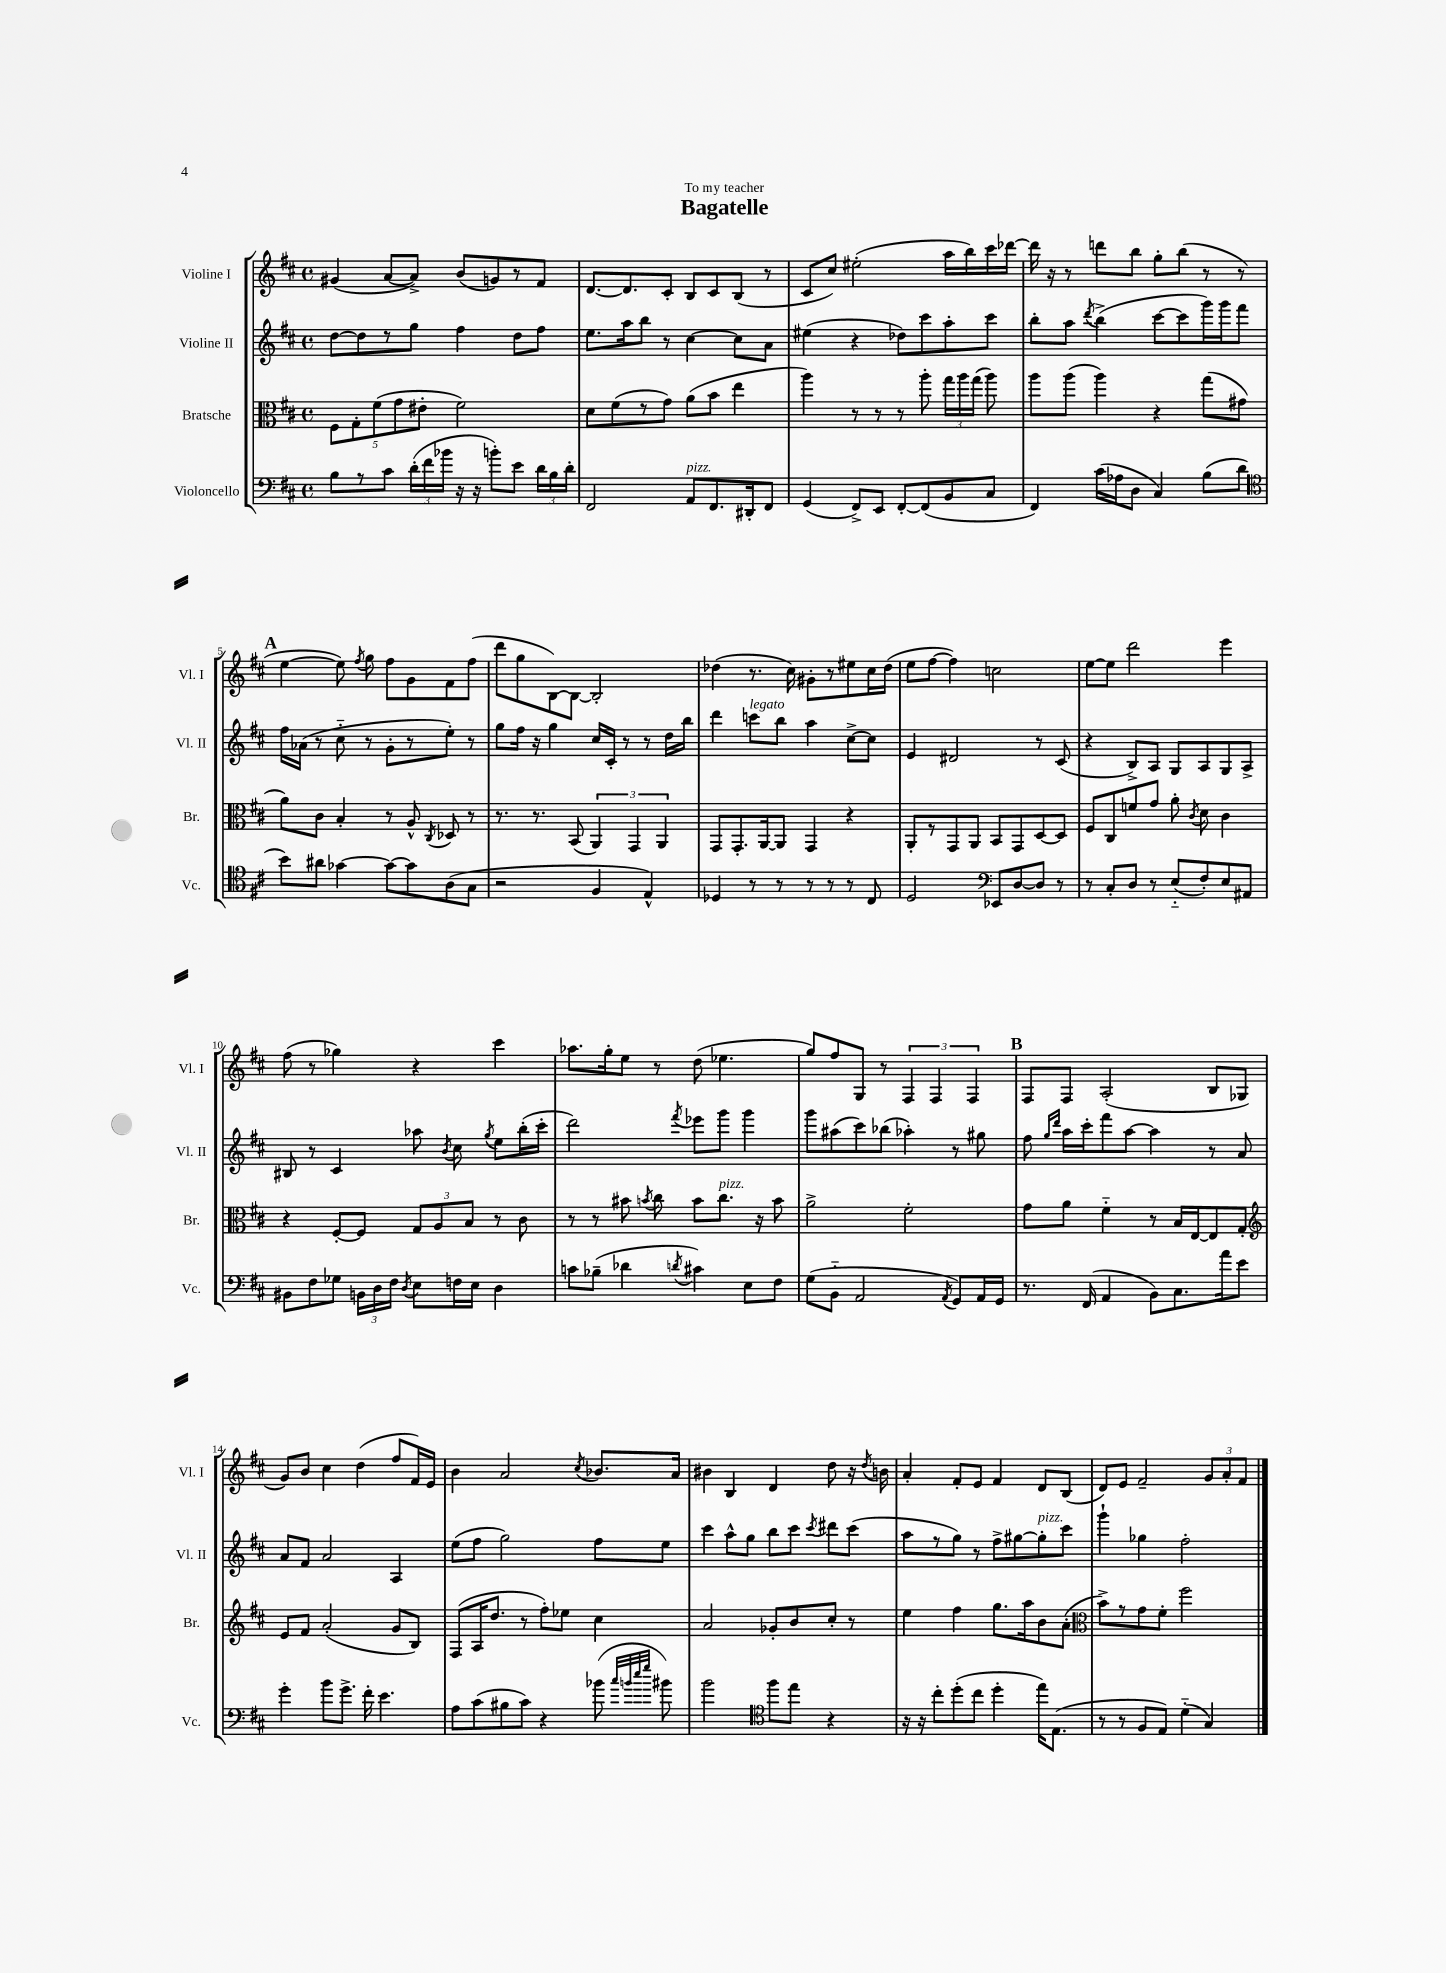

**kern	**kern	**kern	**kern
*staff4	*staff3	*staff2	*staff1
*clefF4	*clefC3	*clefG2	*clefG2
*k[f#c#]	*k[f#c#]	*k[f#c#]	*k[f#c#]
*M4/4	*M4/4	*M4/4	*M4/4
*met(c)	*met(c)	*met(c)	*met(c)
8B	10F#	[8dd	(4g#
.	10G'	.	.
8r	.	8dd]	.
.	(10f#	.	.
8c#	.	8r	[8a
.	10g	.	.
(24d'	.	8gg	8a^])
.	10e#'	.	.
24f#	.	.	.
24b-	.	.	.
16r	2f#)	4ff#	(8b
16r	.	.	.
8b')	.	.	8g)
8e	.	8dd	8r
24d	.	8ff#	8f#
24B	.	.	.
24d'	.	.	.
=	=	=	=
2FF#	8d	8.ee	[8.d
.	(8f#	.	.
.	.	16aa	8.d]
.	8r	8bb	.
.	8g)	8r	8c#'
8AA	(8a	[4cc#	8B
8.FF#	8b	.	8c#
.	4ee	8cc#]	(8B
16DD#'	.	.	.
8FF#	.	8a	8r
=	=	=	=
(4GG	4aa)	(4ee#	8c#
.	.	.	8cc#)
8FF#^)	8r	4r	(2ee#'
8EE	8r	.	.
[8FF#'	8r	8dd-)	.
(8FF#]	8aa'	8ccc#	.
8BB	24gg	8aa'	16aa
.	24aa	.	.
.	.	.	16bb)
.	(24gg	.	.
8C#	8aa)	8ccc#	16ccc#
.	.	.	[16ddd-
=	=	=	=
4FF#)	8aa	8bb'	16ddd-]
.	.	.	16r
.	(8aa	8aa	8r
.	.	8qddd	.
(16c#	4aa)	(4bb^	8ddd
16A-	.	.	.
8D	.	.	8bb
4C#)	4r	[8ccc#	8gg'
.	.	8ccc#]	(8bb
(8B	(8gg	16ggg)	8r
.	.	16ggg	.
8d	8g#	8fff#	8r
=	=	=	=
*clefC4	*	*	*
8b)	8a)	16ff#	[4ee
.	.	(16a-	.
8a#	8c#	8r	.
[4g-	4B'	8cc#'~	8ee])
.	.	.	8qff#
.	.	8r	8gg
8g-_	8r	8g'	8ff#
8g-]	8A^^	8r	8g
.	8qC#	.	.
(8A	8D-	8ee')	8f#
8G	8r	8r	(8ff#
=	=	=	=
2r	8.r	8gg	8ddd
.	.	16ff#	8gg
.	8.r	16r	.
.	.	4gg	[8B)
.	(8BB	.	8B_
4F#	6AA)	16cc#	2B']
.	.	16c#'	.
.	.	8r	.
.	6GG	.	.
4E^^)	.	8r	.
.	6AA	.	.
.	.	16dd	.
.	.	16bb	.
=	=	=	=
4D-	8GG	4ddd	(4dd-
.	8.GG'	.	.
8r	.	8ccc	8.r
.	[16AA	.	.
8r	8AA]	8bb	.
.	.	.	16cc#)
8r	4GG	4aa	8g#'
8r	.	.	8r
8r	4r	[8cc#^	8ee#
8C#	.	8cc#]	16cc#
.	.	.	(16dd-
=	=	=	=
2D	8AA'	4e	8ee
.	8r	.	[8ff#
.	8GG	2d#	4ff#])
.	8AA	.	.
*clefF4	*	*	*
8EE-	8BB	.	2cc
[8D	8GG	.	.
8D]	[8D	8r	.
8r	8D]	(8c#	.
=	=	=	=
8r	8F#	4r	[8ee
8C#'	8C#	.	8ee]
8D	8f	8B^)	2ddd
8r	8g	8A	.
(8E'~	8a'	8G	.
.	8qc#	.	.
8F#')	8d	8A	.
8E	4c#	8G	4eee
8AA#	.	8A^	.
=	=	=	=
8BB#	4r	8B#	(8ff#
8F#	.	8r	8r
8G-	[8F#'	4c#	4gg-)
24BB	8F#]	.	.
24D	.	.	.
24F#	.	.	.
8qD	.	.	.
8E	12G	8aa-	4r
.	12A	.	.
.	.	8qb	.
16F	.	8cc#	.
.	12B	.	.
16E	.	.	.
.	.	8qgg	.
4D	8r	8ee	4ccc#
.	8c#	(16bb'	.
.	.	16ccc#'	.
=	=	=	=
8c	8r	2ddd)	8.aa-
(8B-~	8r	.	.
.	.	.	16gg'
4d-	8b#	.	8ee
.	8qb	.	.
.	8cc#	.	8r
8qd	.	8qfff#	.
4c#)	8b	8eee-	(8dd
.	8.cc#	8ggg	4.ee-
8E	.	4ggg	.
.	16r	.	.
8F#	8b	.	.
=	=	=	=
(8G	2a^	8ggg	8gg)
8BB'~	.	(8aa#	8ff#
2AA	.	8ccc#)	8G
.	.	(8bb-	8r
.	2f#'	4aa-')	6F#
.	.	.	6F#
8qAA	.	.	.
8GG)	.	8r	.
.	.	.	6F#
16AA	.	8gg#	.
16GG	.	.	.
=	=	=	=
8.r	8g	8ff#	8F#
.	.	16qqgg	.
.	.	16qqddd	.
.	8a	16aa	8F#
(16FF#	.	16ccc#'	.
4AA	4f#'~	8fff#	(2A'
.	.	[8aa	.
8BB)	8r	4aa]	.
8.C#	16B	.	.
.	[16E	.	.
.	8E]	8r	8B
16a	.	.	.
8e	8G'	8a	8G-
=	=	=	=
*	*clefG2	*	*
4g'	8e	8a	8g)
.	8f#	8f#	8b
8b	(2a'	2a	4cc#
8.g^	.	.	.
.	.	.	(4dd
16f#'	.	.	.
4.e	.	.	.
.	8g	4A	8ff#
.	8B)	.	16f#)
.	.	.	16e
=	=	=	=
8A	(8F#	(8ee	4b
(8c#	16A	8ff#	.
.	8.dd	.	.
8B#	.	2gg)	2a
8c#)	8r	.	.
4r	8ff#')	.	.
.	8ee-	.	.
.	.	.	8qcc#
(8b-	4cc#	8ff#	8.b-
32qqcc#	.	.	.
32qqb	.	.	.
32qqee	.	.	.
32qqgg	.	.	.
8b#)	.	8ee	.
.	.	.	16a
=	=	=	=
2b	2a	4ccc#	4b#
.	.	8aa^^	4B
.	.	8gg	.
*clefC4	*	*	*
8ff#	8g-'	8bb	4d
8ee	8b	8ccc#	.
.	.	8qccc#	.
4r	8cc#'	8ddd#	8dd
.	8r	(8ccc#	16r
.	.	.	8qdd
.	.	.	16b
=	=	=	=
16r	4ee	8aa	4a'
16r	.	.	.
8cc#'	.	8r	.
(8dd'	4ff#	8gg)	8f#'
8cc#	.	8r	8e
4dd'	8.gg	8ff#^	4f#
.	.	[8gg#	.
.	16aa	.	.
16ee)	8b	8gg#']	8d
(8.E	.	.	.
.	(8a'	8ccc#	(8B
=	=	=	=
*	*clefC3	*	*
8r	8b^)	4ggg`	8d)
8r	8r	.	8e
8F#	8g	4gg-	2f#~
8E)	8f#'	.	.
(4d'~	2ff#	2ff#'	.
4G)	.	.	12g
.	.	.	12a'
.	.	.	12f#
==	==	==	==
*-	*-	*-	*-
